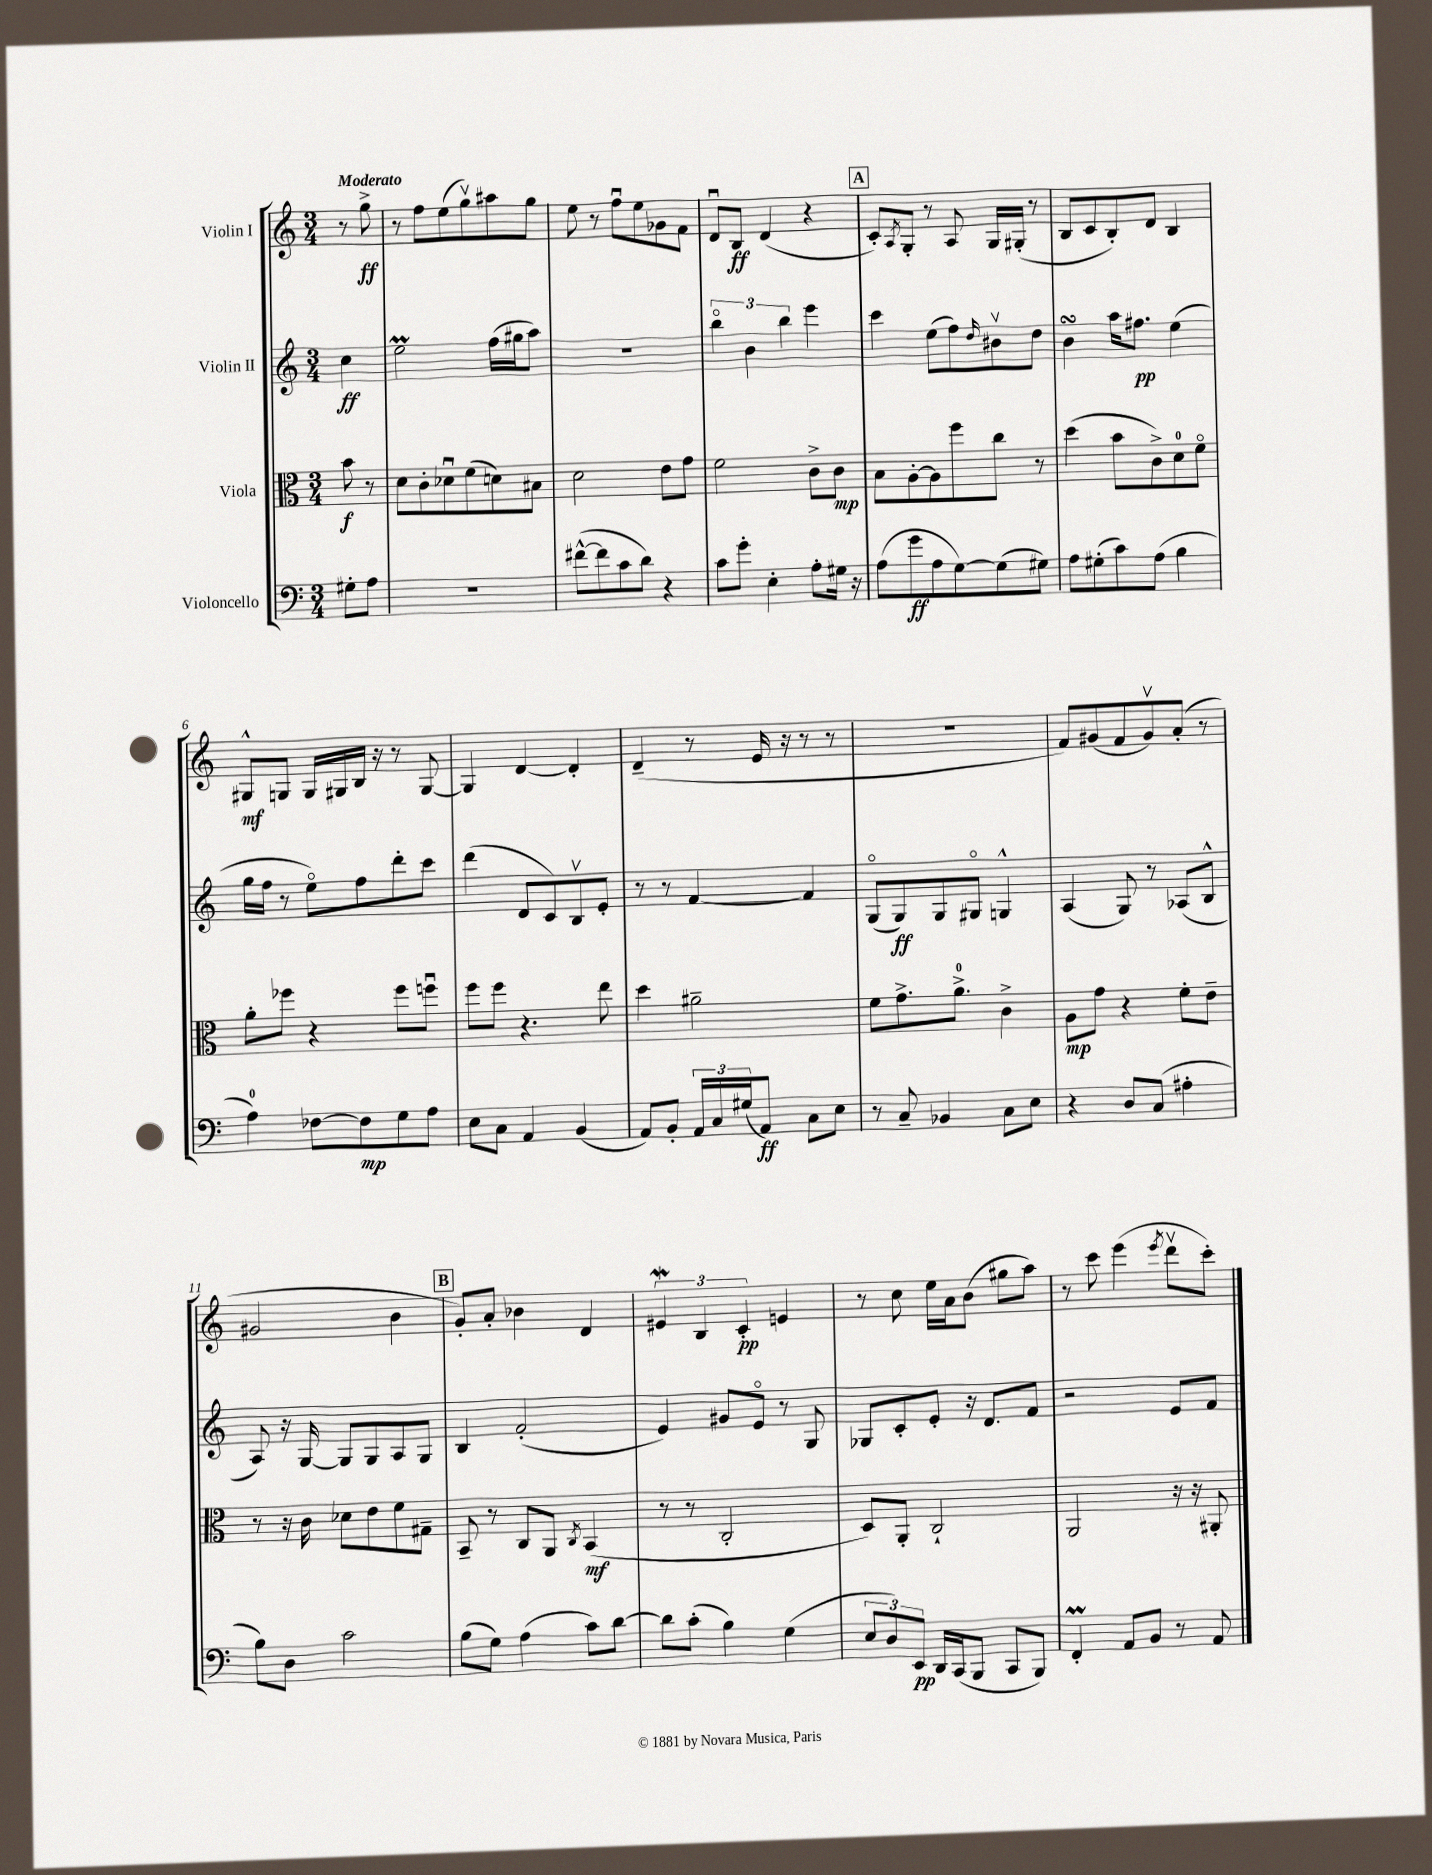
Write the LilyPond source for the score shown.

<<
\new StaffGroup <<
\new Staff = "s0" \with { instrumentName = "Violin I" } {
    \clef treble \key c \major \numericTimeSignature \time 3/4 \partial 4 \tempo "Moderato"
    r8 g''8->\ff |
    r8 f''8 e''8( g''8\upbow) ais''8 g''8 |
    e''8 r8 f''8\downbow e''8 ges'8 f'8 |
    d'8\downbow b8\ff d'4( r4 |
    \mark \markup { \box "A" } c'8-.) \acciaccatura { a8 } g8-. r8 a8 g16 gis16-.( r8 |
    b8 c'8 b8-.) d'8 b4 |
    gis8-^\mf g8 g16 gis16 b16 r16 r8 gis8~ |
    gis4 d'4~ d'4-. |
    d'4--( r8 e'16 r16 r8 r8 |
    R2. |
    f'8) gis'8( f'8 gis'8\upbow) a'8-.( r8 |
    gis'2 b'4 |
    \mark \markup { \box "B" } g'8-.) a'8-. bes'4 d'4 |
    \tuplet 3/2 { eis'4\mordent b4 c'4-.\pp } e'4 |
    r8 c''8 e''16 a'16 b'8( gis''8 a''8) |
    r8 c'''8 e'''4( \acciaccatura { e'''8 } d'''8\upbow c'''8-.) \bar "|." |
}
\new Staff = "s1" \with { instrumentName = "Violin II" } {
    \clef treble \key c \major \numericTimeSignature \time 3/4 \partial 4
    c''4\ff |
    e''2\prall f''16( gis''16 a''8) |
    R2. |
    \tuplet 3/2 { b''4\flageolet b'4 b''4 } e'''4 |
    \mark \markup { \box "A" } c'''4 e''8( f''8) \grace { d''16 } bis'8\upbow d''8 |
    b'4\turn a''16 fis''8.\pp e''4( |
    g''16 f''16 r8 e''8\flageolet) f''8 d'''8-. c'''8 |
    d'''4( d'8 c'8) b8\upbow e'8-. |
    r8 r8 f'4~ f'4 |
    g8\flageolet( g8\ff) g8 gis8\flageolet g4-^ |
    a4( g8) r8 aes8( b8-^ |
    a8) r16 g16~ g8 g8 a8 g8 |
    \mark \markup { \box "B" } b4 f'2-.( |
    e'4) gis'8 e'8\flageolet r8 g8 |
    ges8 c'8-. e'8-. r16 d'8. f'8 |
    r2 e'8 f'8 \bar "|." |
}
\new Staff = "s2" \with { instrumentName = "Viola" } {
    \clef alto \key c \major \numericTimeSignature \time 3/4 \partial 4
    b'8\f r8 |
    d'8 c'8-. des'8\downbow f'8( d'8) bis8 |
    d'2 e'8 g'8 |
    f'2 c'8-> c'8\mp |
    \mark \markup { \box "A" } b8 a8~-. a8 f''8 c''8 r8 |
    d''4( b'8 c'8->) d'8-0 f'8\flageolet |
    a'8-. fes''8 r4 fes''8 f''8\downbow |
    f''8 f''8 r4. e''8 |
    d''4 ais'2-- |
    f'8 g'8.-> a'8.-0-> c'4-> |
    a8\mp g'8 r4 f'8-. e'8-- |
    r8 r16 c'16 des'8 e'8 f'8 gis8-- |
    \mark \markup { \box "B" } b,8-- r8 c8 a,8 \acciaccatura { c8 } b,4\mf( |
    r8 r8 c2-. |
    d8) a,8-. c2-! |
    a,2 r16 r16 ais,8-. \bar "|." |
}
\new Staff = "s3" \with { instrumentName = "Violoncello" } {
    \clef bass \key c \major \numericTimeSignature \time 3/4 \partial 4
    gis8-. a8 |
    R2. |
    fis'8~-^( fis'8 c'8 d'8) r4 |
    c'8 g'8-. e4-. a8-. gis16 r16 |
    \mark \markup { \box "A" } a8( g'8\ff a8 g8~) g8( gis8) |
    a8 gis8-.( c'8) a8( b4 |
    a4-0) fes8~ fes8\mp g8 a8 |
    e8 c8 a,4 b,4( |
    a,8) b,8-. \tuplet 3/2 { a,16 c16 gis16( } a,8\ff) c8 e8 |
    r8 c8-- bes,4 c8 e8 |
    r4 d8 c8( ais4-. |
    b8) d8 c'2 |
    \mark \markup { \box "B" } b8( g8) a4( c'8) d'8~ |
    d'8 c'8-.( b4) g4( |
    \tuplet 3/2 { e8 d8) e,8\pp } d,16 c,16( b,,8 c,8 b,,8) |
    f,4-.\prall a,8 b,8 r8 a,8 \bar "|." |
}
>>
>>
